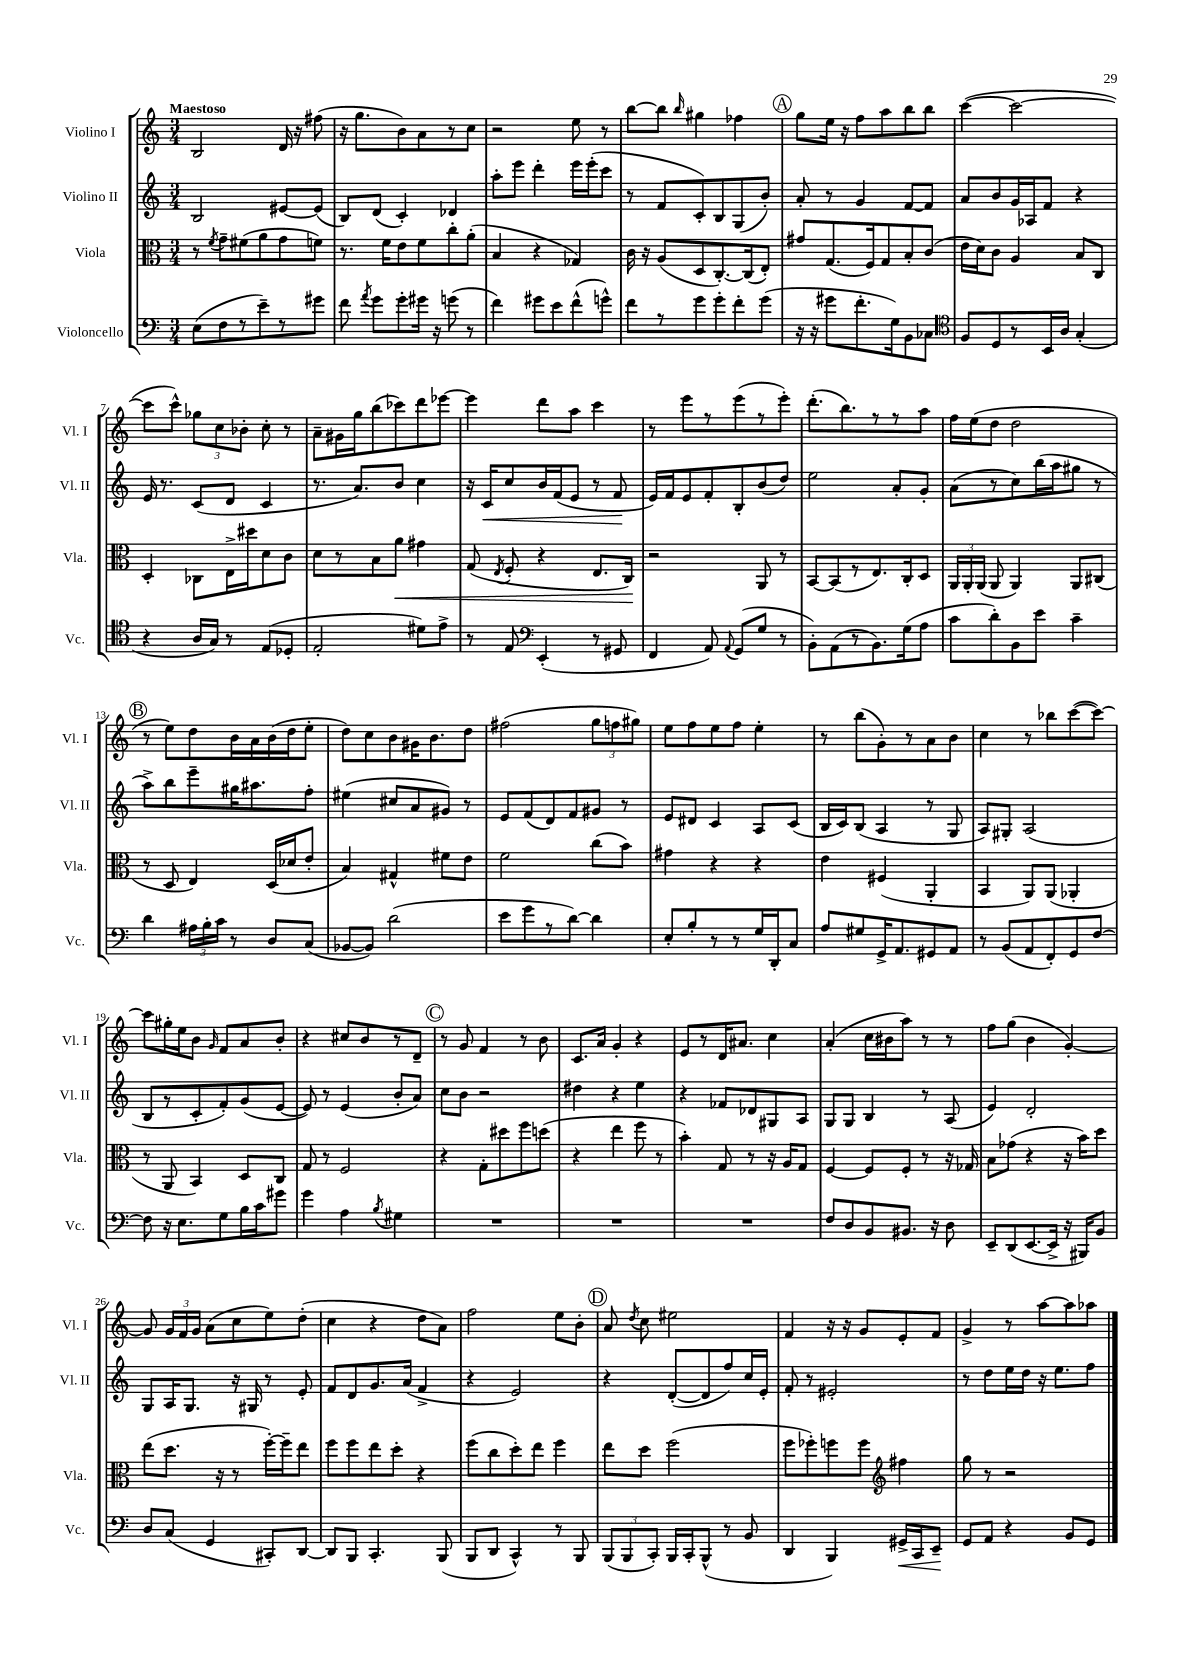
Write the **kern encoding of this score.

**kern	**kern	**kern	**kern
*staff4	*staff3	*staff2	*staff1
*clefF4	*clefC3	*clefG2	*clefG2
*k[]	*k[]	*k[]	*k[]
*M3/4	*M3/4	*M3/4	*M3/4
(8E	8r	2B	2B
.	8qf	.	.
8F	8g~	.	.
8r	(8f#	.	.
8e~)	8a	.	.
8r	8g	[8e#	16d
.	.	.	16r
8g#	8f)	(8e#]	(8ff#
=	=	=	=
8f	8.r	8B)	16r
.	.	.	8.gg
8qa	.	.	.
8g	.	(8d	.
.	16f	.	.
8g'	8e	4c')	8b)
16g#	8f	.	8a
16r	.	.	.
(8g	8cc'	4d-	8r
8r	(8a'	.	8cc
=	=	=	=
4f)	4B	8aa'	2r
.	.	8eee	.
8g#	4r	4ddd'	.
8e	.	.	.
(8f^^	4G-)	16eee	8ee
.	.	(16eee'	.
8g^^)	.	8ccc	8r
=	=	=	=
8f	16c	8r	[8bb
.	16r	.	.
8r	(8A	8f	8bb]
.	.	.	16qqbb
8g	8D	8c')	4gg#
8g'	[8.C')	8B	.
8f'	.	(8G	4ff-
.	(16C]	.	.
(8g	8E')	8b')	.
=	=	=	=
16r	8g#	8a'	8gg
16r	.	.	.
8g#	(8.G	8r	16ee
.	.	.	16r
8.f'	.	4g	8ff
.	16F)	.	.
.	8G	.	8aa
16G)	.	.	.
8BB	8B'	[8f	8bb
8C-	(8c	8f]	8bb
=	=	=	=
*clefC4	*	*	*
8F	16e	8a	([4ccc
.	16d)	.	.
8D	8c	8b	.
8r	4A	16g	2ccc_
.	.	16A-	.
16BB	.	8f	.
16A	.	.	.
(4G'	8B	4r	.
.	8C	.	.
=	=	=	=
4r	4D'	16e	8ccc]
.	.	8.r	.
.	.	.	8ccc^^)
16A	8C-	(8c	12gg-
16G)	.	.	.
.	.	.	12cc
8r	16E^	8d	.
.	.	.	12b-'
.	16dd#	.	.
(8E	8d	4c	8cc'
8D-'	8c	.	8r
=	=	=	=
2E'	8d	8.r	8a~
.	8r	.	16g#
.	.	8.a)	16gg
.	8B	.	(8bb
.	8a	8b	8ccc-)
8d#)	4g#	4cc	8ddd
8e^	.	.	[8eee-
=	=	=	=
8r	(8G	16r	4eee-]
.	.	16c	.
.	8qE	.	.
8E	8F'	8cc	.
*clefF4	*	*	*
(4EE'	4r	16b	8ddd
.	.	(16f	.
.	.	8e	8aa
8r	8.E	8r	4ccc
8GG#	.	8f	.
.	16C)	.	.
=	=	=	=
4FF	2r	16e)	8r
.	.	16f	.
.	.	8e	8eee
8AA)	.	8f'	8r
8qqAA	.	.	.
(8GG	.	8B'	(8eee
8G	8AA	(8b	8r
8r	8r	8dd)	8eee')
=	=	=	=
8BB')	[8BB	2ee	(8.ddd'
(8AA	(8BB]	.	.
.	.	.	8.bb)
8r	8r	.	.
8.BB)	8.E)	.	8r
.	.	8a'	8r
(16G	16C'	.	.
8A	8D	8g'	8aa
=	=	=	=
8c	24AA	(8a	16ff
.	24AA'	.	.
.	.	.	(16ee
.	(24AA	.	.
8d')	8AA	8r	8dd
8BB	4AA)	8cc)	2dd
8e	.	(16bb	.
.	.	16aa	.
4c~	8AA	8gg#	.
.	(8C#	8r	.
=	=	=	=
4d	8r	8aa^)	8r
.	8D	8bb	8ee)
24A#	4E)	8eee~	8dd
24B'	.	.	.
24c	.	.	.
8r	.	16gg#	16b
.	.	8.aa#	16a
8D	(16D	.	(16b
.	16d-	.	16dd
(8C	8e'	8ff'	8ee'
=	=	=	=
[8BB-	4B)	(4ee#	8dd)
8BB-])	.	.	8cc
(2d	4G#^^	8cc#	8b
.	.	8a	16g#
.	.	.	8.b
.	8f#	8g#)	.
.	8e	8r	8dd
=	=	=	=
8e	2f	8e	(2ff#
8g	.	(8f	.
8r	.	8d)	.
[8d)	.	8f	.
4d]	(8cc	8g#	12gg
.	.	.	12ff
.	8b)	8r	.
.	.	.	12gg#)
=	=	=	=
8E'	4g#	8e	8ee
8B'	.	8d#	8ff
8r	4r	4c	8ee
8r	.	.	8ff
16G	4r	8A	4ee'
16DD'	.	.	.
8C	.	(8c	.
=	=	=	=
8A	4e	16B	8r
.	.	16c)	.
8G#	.	(8B	(8bb
16GG^	(4F#	4A	8g')
8.AA	.	.	.
.	.	.	8r
8GG#	4AA'	8r	8a
8AA	.	8G	8b
=	=	=	=
8r	4BB	8A)	4cc
(8BB	.	8G#'	.
8AA	8AA)	(2A	8r
8FF')	(8AA	.	8bb-
8GG	4AA-'	.	([8ccc
[8F	.	.	8ccc_)
=	=	=	=
8F]	8r	8B	8ccc]
16r	8AA	8r	16gg#'
8.E	.	.	16ee
.	4BB)	8c'	8b
.	.	.	16qqg
8G	.	8f')	8f
16B	8D	(8g	8a
16c	.	.	.
8g#	8C	[8e	8b'
=	=	=	=
4g	8G	8e])	4r
.	8r	8r	.
4A	2F	(4e	8cc#
.	.	.	8b
8qB	.	.	.
4G#	.	8b'	8r
.	.	8a)	8d~
=	=	=	=
2.r	4r	8cc	8r
.	.	8b	8g
.	8G'	2r	4f
.	8dd#	.	.
.	8ff	.	8r
.	(8dd	.	8b
=	=	=	=
2.r	4r	4dd#	8.c
.	.	.	16a
.	4ee	4r	4g'
.	8ff	4ee	4r
.	8r	.	.
=	=	=	=
2.r	4b')	4r	8e
.	.	.	8r
.	8G	8f-	16d
.	.	.	8.a#
.	8r	8d-	.
.	16r	8G#	4cc
.	16A	.	.
.	8G	8A	.
=	=	=	=
8F	[4F	8G	(4a'
8D	.	8G	.
8BB	8F]	4B	16cc
.	.	.	16b#
8.BB#	8F'	.	8aa)
.	8r	8r	8r
16r	.	.	.
8D	16r	(8A	8r
.	16G-	.	.
=	=	=	=
8EE~	8B	4e)	8ff
(8DD	(8g-	.	(8gg
[8.EE	4r	2d'	4b
16EE^]	.	.	.
16r	16r	.	[4g')
16BBB#)	16b)	.	.
8BB	8dd	.	.
=	=	=	=
8D	(8ee	8G	8g]
(8C	8.dd	16A	24g
.	.	.	24f
.	.	8.G	.
.	.	.	24g
4GG	.	.	(8a
.	16r	.	.
.	8r	16r	8cc
.	.	16G#	.
8CC#')	[16ff')	8r	8ee)
.	16ff~]	.	.
[8DD	8ee	8e'	(8dd'
=	=	=	=
8DD]	8ff	8f	4cc
8BBB	8ff	8d	.
4.CC'	8ee	8.g	4r
.	8dd'	.	.
.	.	(16a	.
.	4r	4f^	8dd
(8BBB	.	.	8a)
=	=	=	=
8BBB	(8ff	4r	2ff
8DD	8cc	.	.
4CC^^)	8dd')	2e)	.
.	8ee	.	.
8r	4ff	.	8ee
8BBB	.	.	8b'
=	=	=	=
(12BBB	8ee	4r	8a
12BBB	.	.	.
.	.	.	8qdd
.	8dd	.	8cc
12CC')	.	.	.
16BBB	(2ff	([8d'	2ee#
16CC'	.	.	.
(8BBB^^	.	8d]	.
8r	.	8ff)	.
8BB	.	16cc	.
.	.	16e'	.
=	=	=	=
4DD	8ff	8f'	4f
.	8ff-')	8r	.
4BBB)	8ff	2e#'	16r
.	.	.	16r
.	8ff	.	8g
*	*clefG2	*	*
16GG#^	4ff#	.	8e'
16CC	.	.	.
8EE~	.	.	8f
=	=	=	=
8GG	8gg	8r	4g^
8AA	8r	8dd	.
4r	2r	16ee	8r
.	.	16dd	.
.	.	16r	[8aa
.	.	8.ee	.
8BB	.	.	8aa]
8GG	.	8ff	8aa-
==	==	==	==
*-	*-	*-	*-
